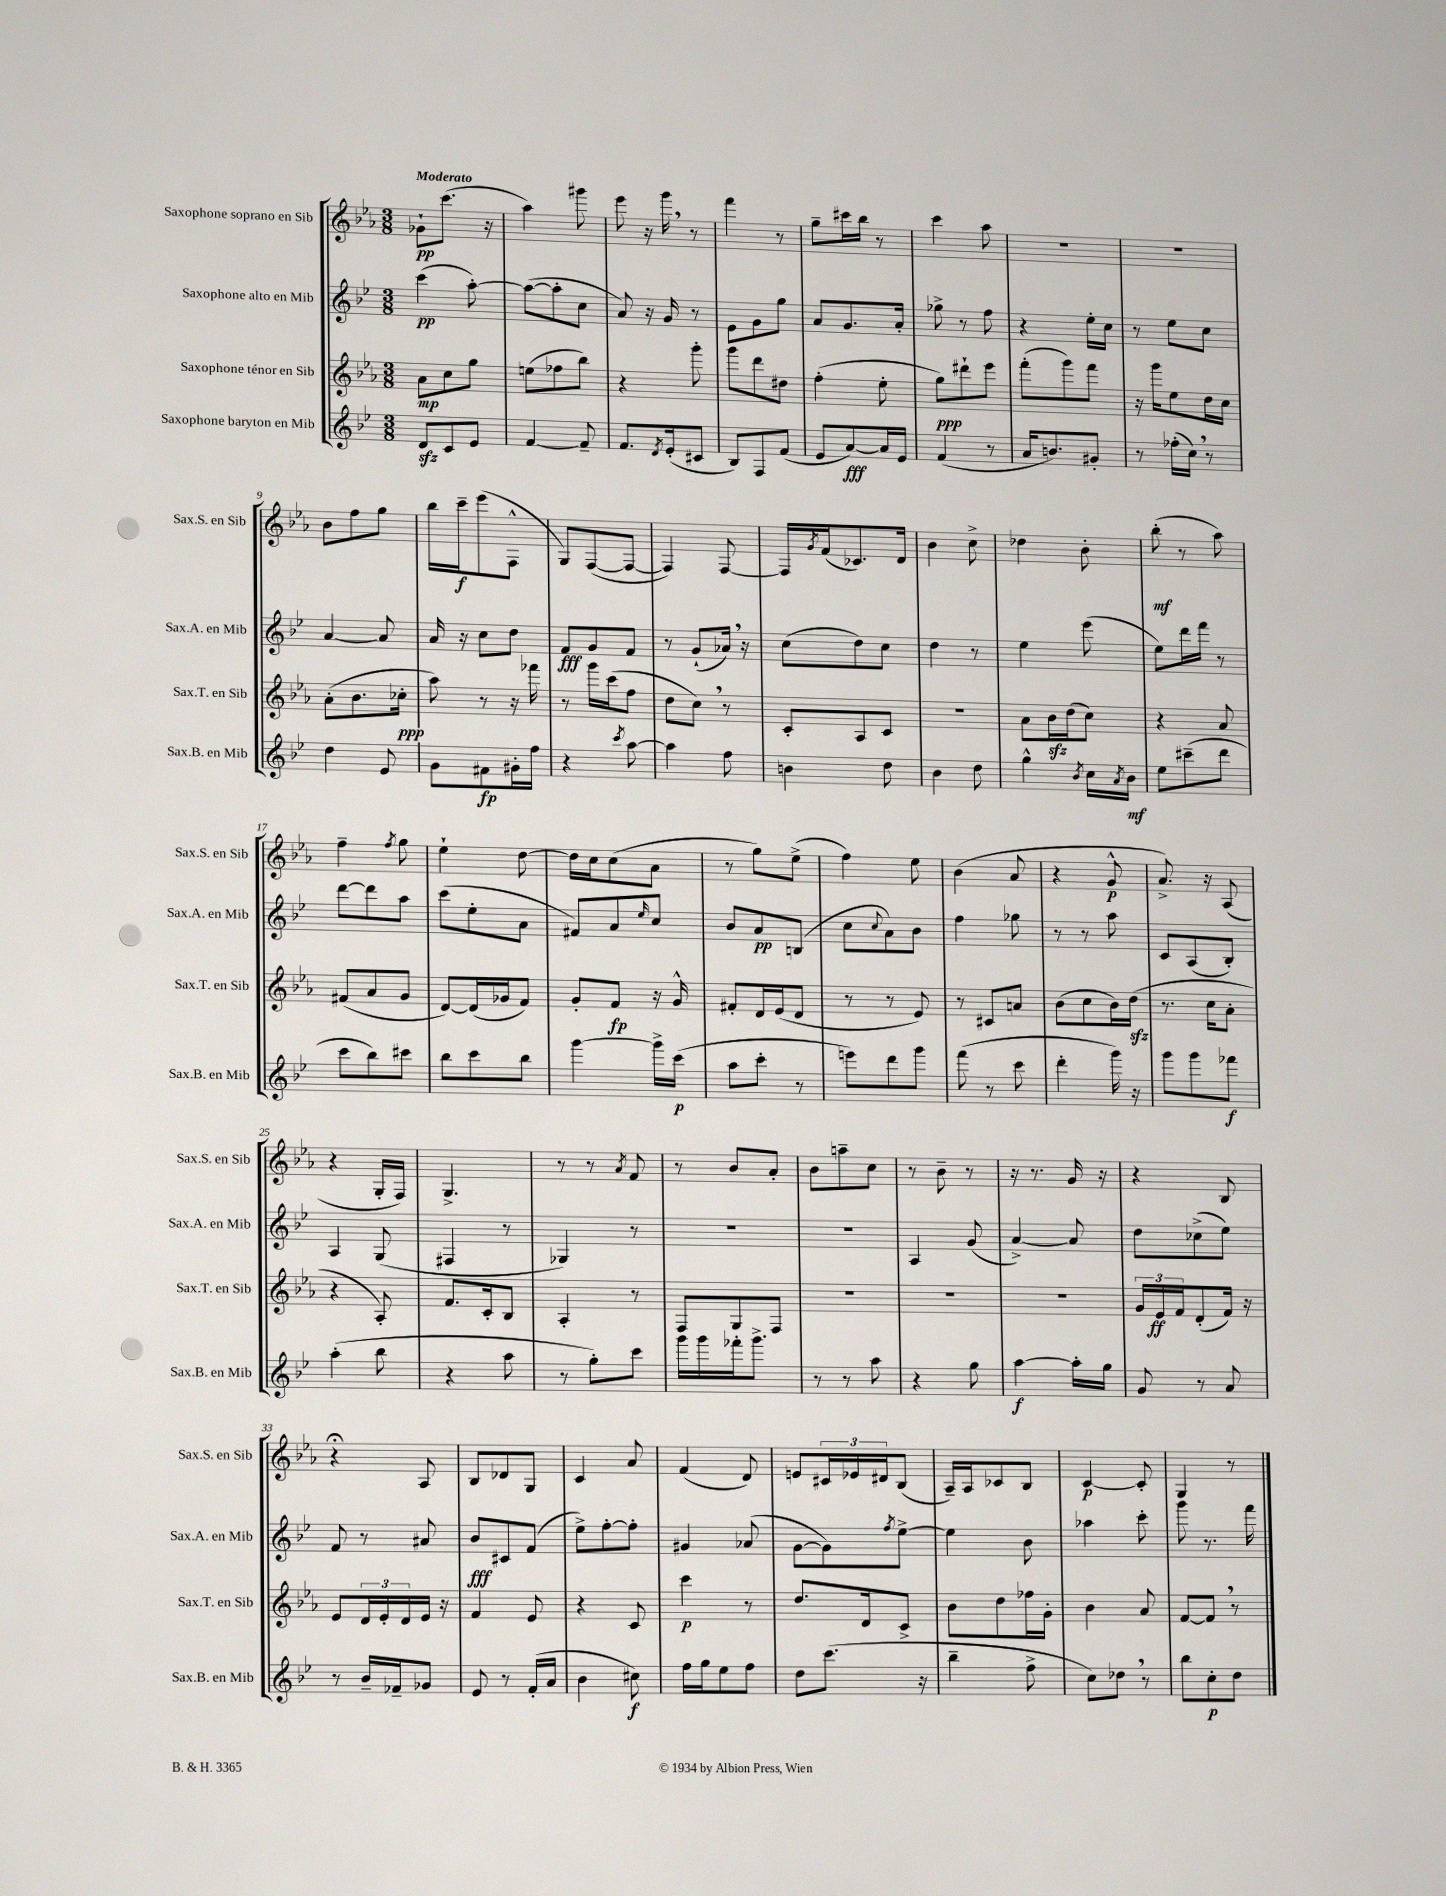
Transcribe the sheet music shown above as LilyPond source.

<<
\new StaffGroup <<
\new Staff = "s0" \with { instrumentName = "Saxophone soprano en Sib" shortInstrumentName = "Sax.S. en Sib" } {
    \clef treble \key ees \major \numericTimeSignature \time 3/8 \tempo "Moderato"
    ges'8-!\pp c'''8.( r16 |
    aes''4) gis'''8 |
    ees'''8 r16 g'''16 \breathe r8 |
    f'''4 r8 |
    g''8-- cis'''16 bes''16 r8 |
    c'''4 aes''8 |
    R4. |
    R4. |
    bes'8 f''8 g''8 |
    bes''16 c'''16--\f ees'''8( f8-^ |
    g8) f8~( f8~ |
    f4) f8~ |
    f16 \acciaccatura { g'8 } f'16( ces'8.) d'16 |
    bes'4 c''8-> |
    des''4 bes'8-. |
    bes''8-.\mf( r8 aes''8) |
    f''4-- \acciaccatura { f''8 } g''8 |
    ees''4-! d''8~ |
    d''16 c''16 c''8( aes'8 |
    r8 g''8) ees''8->( |
    f''4) ees''8 |
    bes'4( aes'8 |
    r4 g'8-^\p |
    aes'8.->) r16 aes8( |
    r4 g16-. f16) |
    g4.-> |
    r8 r8 \acciaccatura { aes'8 } f'8 |
    r8 bes'8 aes'8-. |
    bes'8 a''8-- c''8 |
    r8 bes'8-- r8 |
    r16 r8. g'16 r16 |
    r4 bes8 |
    r4\fermata aes8 |
    bes8 des'8 g8 |
    c'4 aes'8 |
    f'4( d'8) |
    e'8 \tuplet 3/2 { cis'16 ees'16 dis'16 } bes8( |
    aes16--) aes16 ces'8 bes8 |
    c'4~\p c'8-. |
    g4 r8 \bar "|." |
}
\new Staff = "s1" \with { instrumentName = "Saxophone alto en Mib" shortInstrumentName = "Sax.A. en Mib" } {
    \clef treble \key bes \major \numericTimeSignature \time 3/8
    c'''4\pp( a''8~-.) |
    a''8~( a''8-. c''8 |
    a'8) r16 g'16 r8 |
    ees'8 g'8 g''8 |
    a'8 g'8. a'16-. |
    ges''8-> r8 f''8 |
    r4 ees''16-. c''16 |
    r8 ees''8 c''8 |
    a'4~ a'8 |
    a'16 r16 c''8 d''8 |
    f'8\fff g'8 f'8 |
    r8 g'8-!( aes'16) \breathe r16 |
    c''8( d''8) c''8 |
    d''4 r8 |
    ees''4 ees'''8( |
    ees''8) d'''16 f'''16 r8 |
    d'''8~ d'''8 a''8 |
    c'''8( ees''8-. a'8 |
    fis'8) a'8 \grace { ees''16 } c''8 |
    bes'8 a'8\pp b8( |
    c''8 \appoggiatura { c''8 } a'8) bes'8 |
    f''4 ges''8 |
    r8 r8 a''8 |
    c'8 a8( bes8-.) |
    a4 g8( |
    fis4 r8 |
    ges4) r8 |
    R4. |
    R4. |
    a4 g'8( |
    a'4~->) a'8 |
    d''8 ces''8->( ees''8) |
    f'8 r8 ais'8 |
    bes'8\fff cis'8 f'8( |
    ees''8->) f''8~-. f''8-. |
    gis'4 aes'8( |
    g'8~ g'8) \acciaccatura { f''8 } ees''8~-> |
    ees''4 bes'8 |
    aes''4 c'''8-. |
    g'''8 r8. f'''16 \bar "|." |
}
\new Staff = "s2" \with { instrumentName = "Saxophone ténor en Sib" shortInstrumentName = "Sax.T. en Sib" } {
    \clef treble \key ees \major \numericTimeSignature \time 3/8
    aes'8\mp c''8 g''8 |
    e''8( fes''8 bes''8) |
    r4 g'''8-. |
    g'''8 d'''8 dis''8 |
    f''4-.( ees''8-. |
    g''8\ppp) dis'''8-! ees'''8 |
    f'''8-.( g'''8) f'''8 |
    r16 g'''16 ees''8 d''16 c''16 |
    aes'8-.( bes'8. ces''16-.\ppp |
    aes''8) r8 r16 fes'''16 |
    r8 g'''16 c'''16( f''8 |
    d''8 c''8) \breathe r8 |
    c'8-. aes8 c'8 |
    R4. |
    aes'8 bes'16\sfz d''16( c''8) |
    r4 aes'8 |
    fis'8( aes'8 g'8 |
    d'8~) d'16( ges'16 f'8) |
    g'8-. f'8\fp r16 g'16-^ |
    fis'8-. d'16 ees'16( d'8 |
    r8 r8 ees'8) |
    r8 cis'8 a'8 |
    bes'8( c''8 bes'16) d''16\sfz( |
    r8. c''16 aes'8-. |
    r4 aes8-.) |
    f'8. c'16-. bes8 |
    aes4-. r8 |
    f8 g8 f8 |
    R4. |
    R4. |
    R4. |
    \tuplet 3/2 { g'16 ees'16\ff f'16 } d'8-.( f'16) r16 |
    ees'8 \tuplet 3/2 { d'16 ees'16-. d'16 } ees'16 r16 |
    f'4 ees'8 |
    r4 c'8 |
    c'''4\p r8 |
    d''8. d'16 c'8-> |
    bes'8 d''8 fes''16 g'16-. |
    bes'4 aes'8 |
    f'8~ f'8 \breathe r8 \bar "|." |
}
\new Staff = "s3" \with { instrumentName = "Saxophone baryton en Mib" shortInstrumentName = "Sax.B. en Mib" } {
    \clef treble \key bes \major \numericTimeSignature \time 3/8
    d'8\sfz c'8 ees'8 |
    f'4~ f'8-- |
    f'8. \acciaccatura { d'8 } ees'16-.( cis'8 |
    bes8) f8 f'8( |
    ees'8 a'8~\fff) a'16 ees'16 |
    f'4( r8 |
    a'16 b'8.) gis'8-. |
    r8 fes''16-.( c''16) \breathe r8 |
    d''4 ees'8 |
    g'8 fis'8\fp gis'16-. f''16 |
    r4 \acciaccatura { c'''8 } a''8~ |
    a''4 f''8 |
    b'4 d''8 |
    bes'4 d''8 |
    g''4-^ \acciaccatura { bes'8 } c''16 \acciaccatura { a'8 } bes'16\mf |
    ees''8 cis'''8--( d'''8 |
    c'''8 bes''8) cis'''8 |
    bes''8 c'''8 bes''8 |
    g'''4~ g'''16-> c'''16\p( |
    a''8 c'''8-. r8 |
    e'''8) d'''8 g'''8 |
    f'''8( r8 c'''8 |
    d'''4-. g'''16) r16 |
    g'''8 g'''8 fes'''8\f |
    a''4-.( bes''8 |
    r4 a''8 |
    r8 g''8-.) c'''8 |
    g'''16 g'''16 fes'''16-. g'''8.-> |
    r8 r8 a''8 |
    r4 g''8 |
    a''4~\f a''16-. g''16 |
    g'8 r8 a'8 |
    r8 bes'16-- fes'16-- ges'8 |
    ees'8 r8 f'16-.( a'16 |
    bes'4 cis''8\f) |
    f''16 g''16 ees''8 f''8 |
    d''8 c'''8.( r16 |
    bes''4-- f''8-> |
    c''8) des''8 \breathe r8 |
    bes''8 c''8-.\p d''8 \bar "|." |
}
>>
>>
